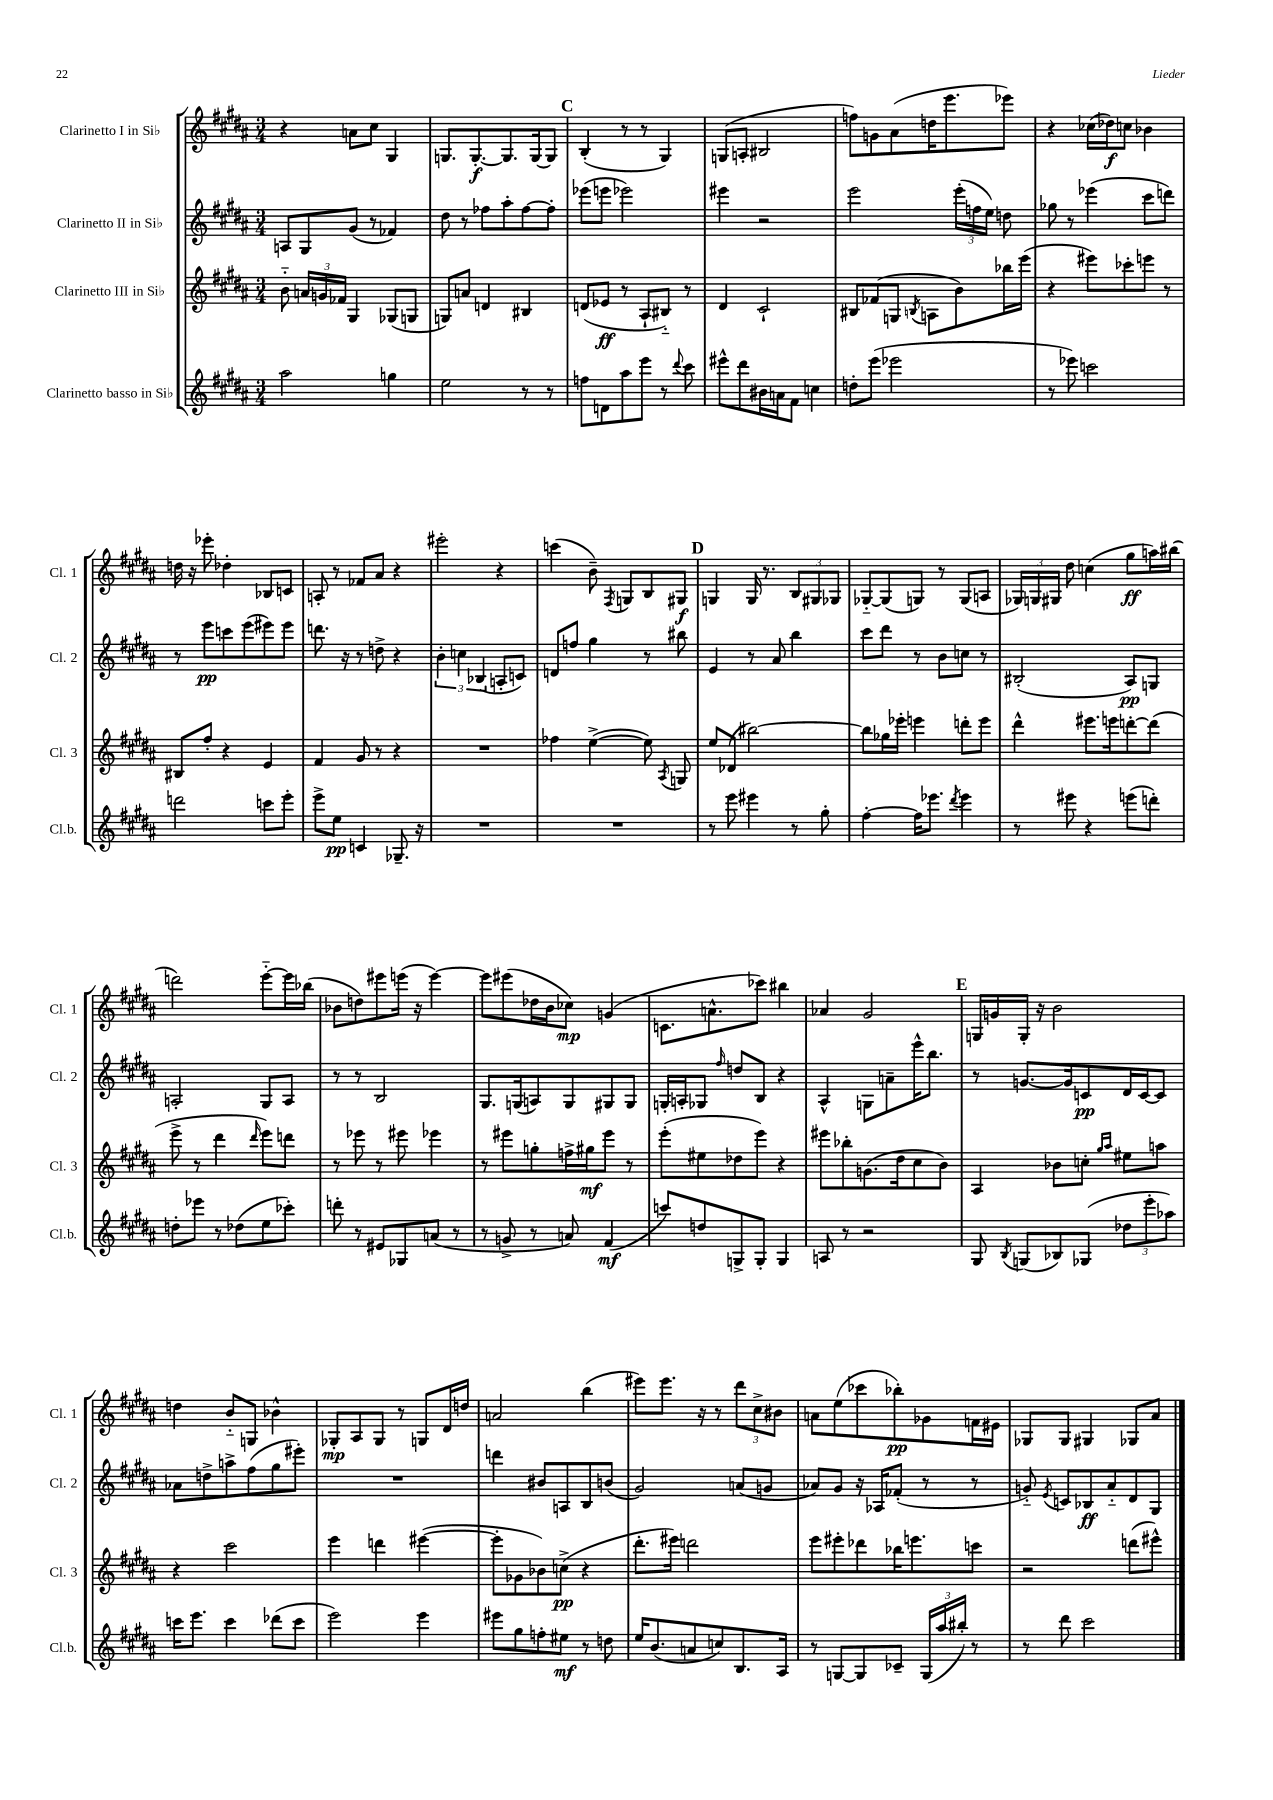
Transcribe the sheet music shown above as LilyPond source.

<<
\new StaffGroup <<
\new Staff = "s0" \with { instrumentName = "Clarinetto I in Sib" shortInstrumentName = "Cl. 1" } {
    \clef treble \key b \major \numericTimeSignature \time 3/4
    \autoBeamOff r4 a'8[ cis''8] gis4 |
    g8.[ g8.~-.\f g8. g16~ g8] |
    \mark \markup { \bold "C" } b4-.( r8 r8 gis4) |
    g8[( a8]-. bis2 |
    f''8[) g'8 ais'8( d''16 e'''8. ees'''8]) |
    r4 ces''16[( des''16\f) c''8] bes'4 |
    d''16 r16 ees'''8-. des''4-. bes8[ c'8] |
    a8-. r8 fes'8[ ais'8] r4 |
    eis'''2-. r4 |
    c'''4( b'8--) \acciaccatura { fis8 } g8[ b8 gis8]\f |
    \mark \markup { \bold "D" } g4 g16 r8. \tuplet 3/2 { b8[ gis8 ges8] } |
    ges8[~-_ ges8( g8]) r8 g8[( a8] |
    \tuplet 3/2 { ges16[) g16 gis16] } dis''8 c''4( gis''8[\ff a''16) bis''16]( |
    d'''2) e'''8[~-_ e'''16 bes''16]( |
    bes'8[ d''8) eis'''8 e'''16]( r16 e'''4~) |
    e'''8[ eis'''8( des''16 b'16 ces''8]\mp) g'4( |
    c'8.[ a'8.-^ ces'''8]) bis''4 |
    aes'4 gis'2 |
    \mark \markup { \bold "E" } g16[ g'16 g16]-. r16 b'2 |
    d''4 b'8[-_ g8] bes'4-^ |
    ges8[-.\mp ais8 ges8] r8 g8[ dis'16 d''16] |
    a'2 b''4( |
    eis'''8[) eis'''8.] r16 r8 \tuplet 3/2 { dis'''8[ cis''8-> bis'8] } |
    a'8[ e''8( ces'''8 bes''8-.\pp) ges'8 f'16 eis'16] |
    ges8[ ges8] gis4 ges8[ ais'8] \bar "|." |
}
\new Staff = "s1" \with { instrumentName = "Clarinetto II in Sib" shortInstrumentName = "Cl. 2" } {
    \clef treble \key b \major \numericTimeSignature \time 3/4
    \autoBeamOff a8[ gis8 gis'8]( r8 fes'4) |
    dis''8 r8 fes''8[ ais''8-. fes''8~ fes''8]-. |
    \mark \markup { \bold "C" } ees'''8[( e'''8] ees'''2) |
    eis'''4 r2 |
    e'''2 \tuplet 3/2 { e'''16[-.( f''16 e''16]) } d''8 |
    ges''8 r8 ees'''4( cis'''8[ d'''8]) |
    r8 e'''8[\pp c'''8 e'''8( eis'''8) eis'''8] |
    d'''8. r16 r8 d''8-> r4 |
    \tuplet 3/2 { b'4-. c''4 bes4( } a8[-. c'8]) |
    d'8[ f''8] gis''4 r8 bis''8 |
    \mark \markup { \bold "D" } e'4 r8 ais'8 b''4 |
    cis'''8[ dis'''8] r8 b'8[ c''8] r8 |
    bis2-.( ais8[\pp) g8] |
    a2-. gis8[ a8] |
    r8 r8 b2 |
    gis8.[ g16( a8) g8 gis8 gis8] |
    g16[-. a16-. ges8] \grace { fis''16 } d''8[ b8] r4 |
    ais4-^ g8[ a'8-- e'''16-^ b''8.] |
    \mark \markup { \bold "E" } r8 g'8.[~ g'16 c'8\pp dis'16 c'16~ c'8] |
    aes'8[ d''8-> a''8-> fis''8( gis''8 eis'''8]-.) |
    R2. |
    d'''4 bis'8[ a8 b8 b'8]( |
    gis'2) a'8[( g'8] |
    aes'8[) gis'8] r16 aes16[ fes'8]-.( r8 r8 |
    g'8-_) \acciaccatura { e'8 } c'8[ bes8\ff ais'8-_ dis'8 gis8] \bar "|." |
}
\new Staff = "s2" \with { instrumentName = "Clarinetto III in Sib" shortInstrumentName = "Cl. 3" } {
    \clef treble \key b \major \numericTimeSignature \time 3/4
    \autoBeamOff b'8-_ \tuplet 3/2 { a'16[ g'16 fes'16] } gis4 ges8[( g8] |
    g8[) a'8] d'4 bis4 |
    \mark \markup { \bold "C" } d'8[( ees'8]\ff r8 ais8[-! bis8]-_) r8 |
    dis'4 cis'2-! |
    bis8[ fes'8( g8] \acciaccatura { b8 } a8[ b'8) bes''16 e'''16]( |
    r4 eis'''8[) ces'''8-. e'''8] r8 |
    bis8[ fis''8]-. r4 e'4 |
    fis'4 gis'8 r8 r4 |
    R2. |
    fes''4 e''4~->( e''8) \acciaccatura { ais8 } g8 |
    \mark \markup { \bold "D" } e''8[ des'8]( bis''2~) |
    bis''8[ ges''16 ees'''16]-. e'''4 d'''8[-. e'''8] |
    dis'''4-^ eis'''8.[ e'''16 d'''8~-. d'''8]( |
    e'''8-> r8 dis'''4 \grace { dis'''16 } e'''8[) d'''8] |
    r8 ees'''8 r8 eis'''8 ees'''4 |
    r8 eis'''8[ g''8-. f''16-> gis''16\mf eis'''8] r8 |
    e'''8[-.( eis''8 des''8 e'''8]) r4 |
    eis'''8[ bes''8-. g'8.( dis''16 cis''8 b'8]) |
    \mark \markup { \bold "E" } ais4 bes'8[ c''8]-. \grace { gis''16[ ais''16] } eis''8[ a''8] |
    r4 cis'''2 |
    e'''4 d'''4 eis'''4~( |
    eis'''8[-. ges'8 bes'8) c''8]->\pp( r4 |
    dis'''8.[-. eis'''16]) d'''2 |
    e'''8[ eis'''8-. des'''8 bes''16 e'''8. c'''8] |
    r2 d'''8[( eis'''8]-^) \bar "|." |
}
\new Staff = "s3" \with { instrumentName = "Clarinetto basso in Sib" shortInstrumentName = "Cl.b." } {
    \clef treble \key b \major \numericTimeSignature \time 3/4
    \autoBeamOff ais''2 g''4 |
    e''2 r8 r8 |
    \mark \markup { \bold "C" } f''8[ d'8 ais''8 e'''8] r8 \appoggiatura { dis'''8 } cis'''8 |
    eis'''8[-^ dis'''8 bis'16 a'16 fis'8] c''4 |
    d''8[-. e'''8]( ees'''2 |
    r8 ees'''8) c'''2 |
    d'''2 c'''8[ e'''8]-. |
    e'''8[-> e''8]\pp c'4 ges8.-- r16 |
    R2. |
    R2. |
    \mark \markup { \bold "D" } r8 e'''8 eis'''4 r8 gis''8-. |
    fis''4~-. fis''16[ ees'''8.] \acciaccatura { dis'''8 } ees'''4 |
    r8 eis'''8 r4 e'''8[( d'''8]-.) |
    d''8[-. ees'''8] r8 des''8[( e''8 ces'''8]-.) |
    d'''8-. r8 eis'8[ ges8 a'8]( r8 |
    r8 g'8-> r8 a'8) fis'4\mf( |
    c'''8[) d''8 g8-> g8]-. g4 |
    a8 r8 r2 |
    \mark \markup { \bold "E" } gis8 \acciaccatura { b8 } g8[( bes8) ges8]( \tuplet 3/2 { des''8[ e'''8-. aes''8]) } |
    c'''16[ e'''8.] c'''4 des'''8[( c'''8] |
    e'''2) e'''4 |
    eis'''8[ gis''8 f''8-. eis''8]\mf r8 d''8 |
    e''16[ b'8.( a'8 c''8) b8. ais16] |
    r8 g8[~ g8 ces'8]-- \tuplet 3/2 { g16[( ais''16 bis''16]-.) } r8 |
    r8 dis'''8 cis'''2 \bar "|." |
}
>>
>>
\layout { \context { \Score \remove "Bar_number_engraver" } }
